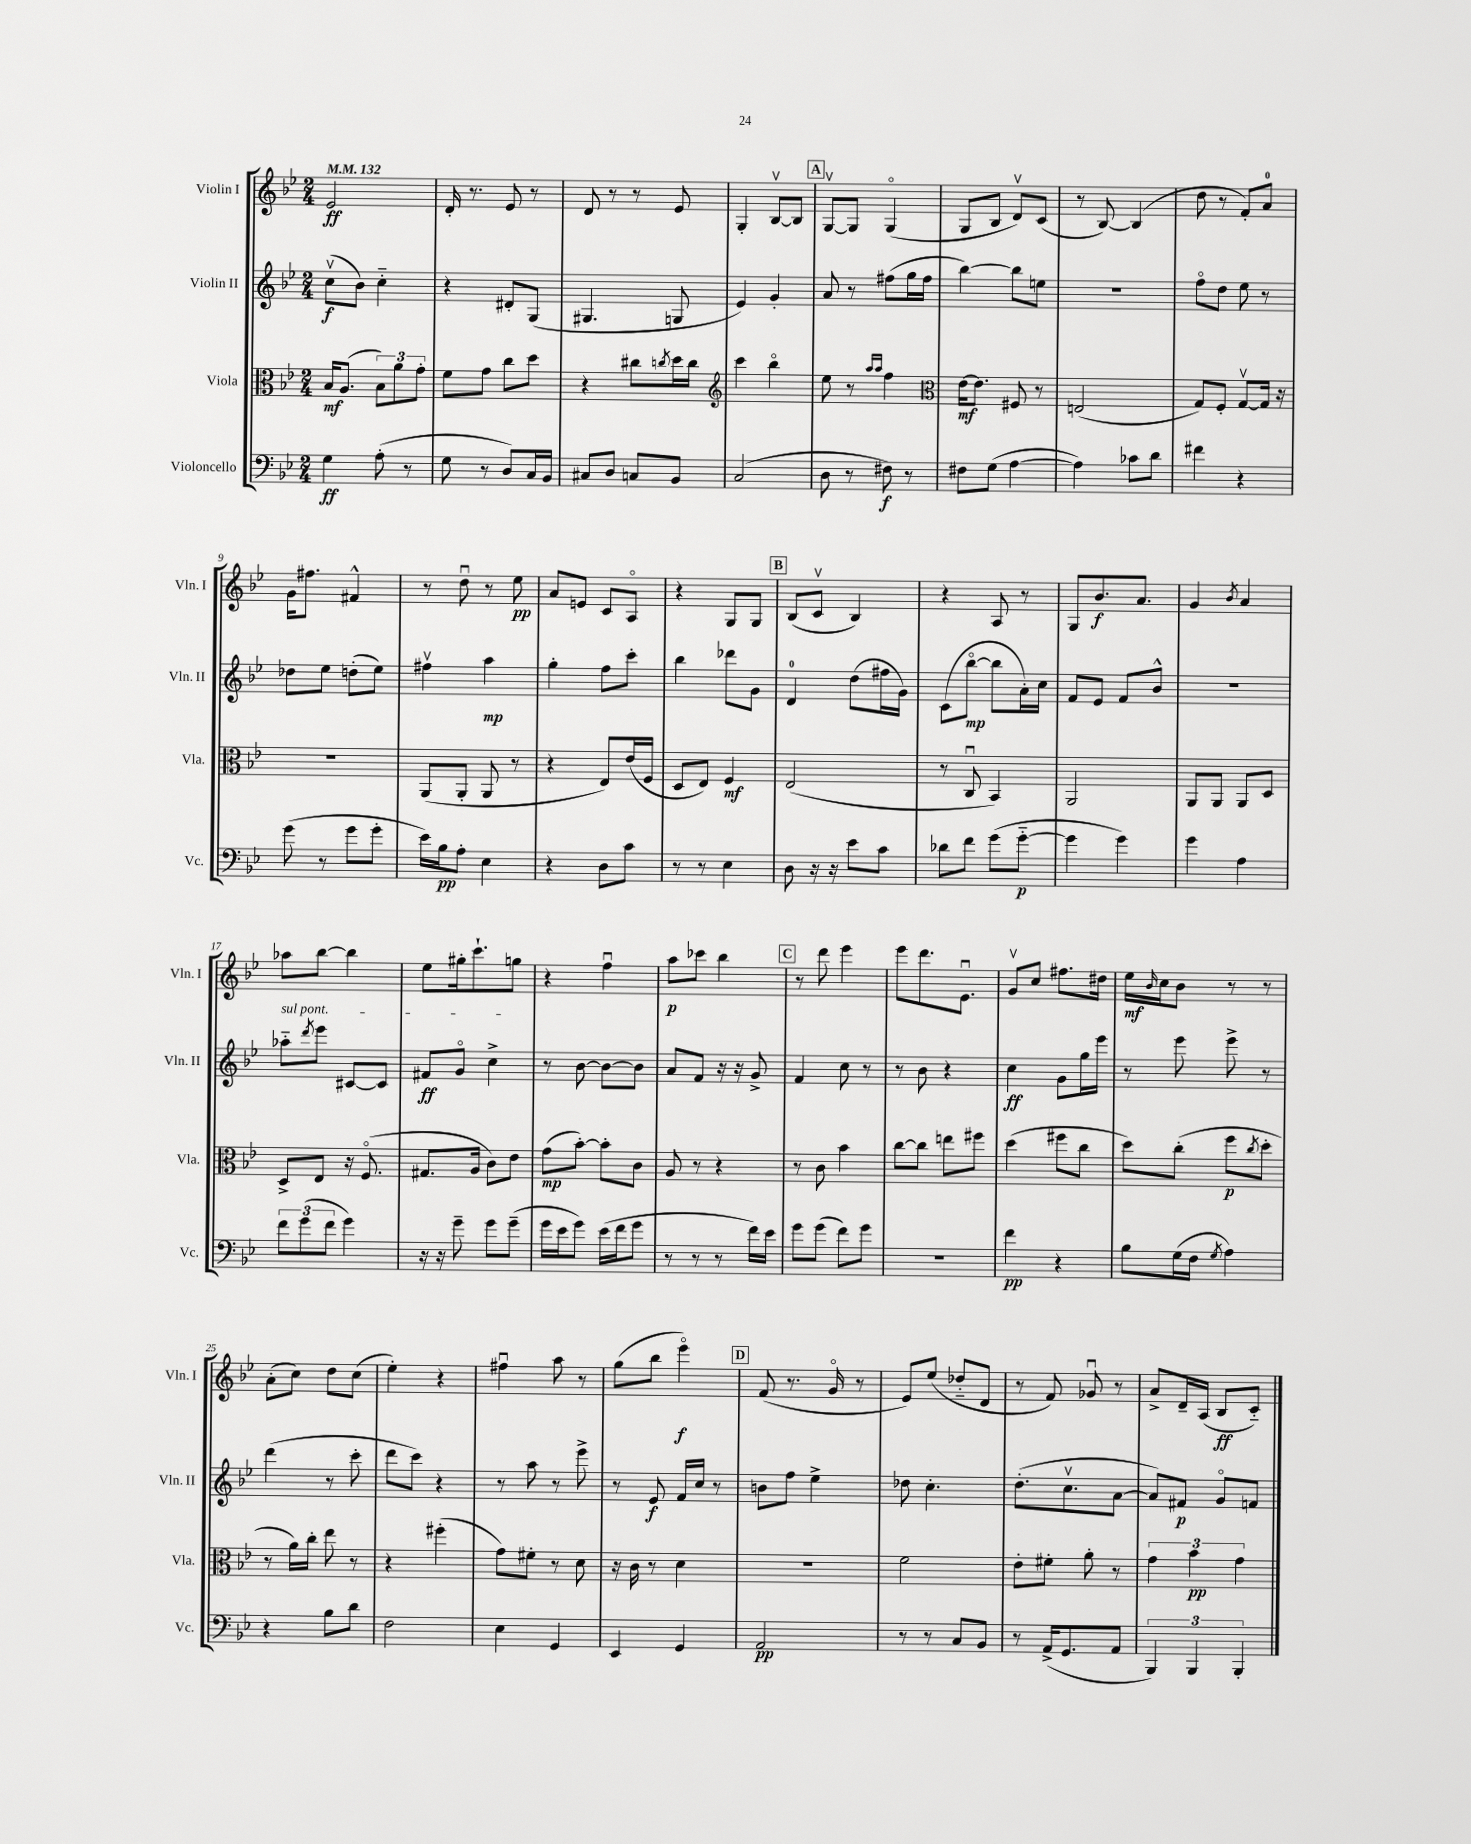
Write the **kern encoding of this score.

**kern	**kern	**kern	**kern
*staff4	*staff3	*staff2	*staff1
*clefF4	*clefC3	*clefG2	*clefG2
*k[b-e-]	*k[b-e-]	*k[b-e-]	*k[b-e-]
*M2/4	*M2/4	*M2/4	*M2/4
*MM132	*MM132	*MM132	*MM132
4G\	16B-/LK	(8ccv\L	2e-/
.	(8.A/J	.	.
.	.	8b-\J)	.
(8A'\	12B-\L)	4cc'~\	.
.	12a\	.	.
8r	.	.	.
.	12g'\J	.	.
=	=	=	=
8G\	8f\L	4r	16d'/
.	.	.	8.r
8r	8g\J	.	.
8D/L)	8cc\L	8d#'/L	8e-/
16C/L	8dd\J	(8G/J	8r
16BB-/JJ	.	.	.
=	=	=	=
8C#/L	4r	4.G#/	8d/
8D/J	.	.	8r
8C/L	8cc#\L	.	8r
.	8qcc/	.	.
8BB-/J	16dd\L	8G/	8e-/
.	16cc\JJ	.	.
=	=	=	=
*	*clefG2	*	*
(2C/	4ccc\	4e-/)	4G'/
.	4bb-o\	4g'/	[8B-v/L
.	.	.	8B-/]J
=	=	=	=
8D\	8ee-\	8a/	[8Gv/L
8r	8r	8r	8G/]J
.	16qqaa/LL	.	.
.	16qqaa/JJ	.	.
8F#\)	4ff\	(8ff#\L	(4Go/
8r	.	16gg\L	.
.	.	16ff#\JJ	.
=	=	=	=
*	*clefC3	*	*
8F#\L	[16e-\LK	[4bb-\)	8G/L
.	8.e-\]J	.	.
(8G\J	.	.	8B-/J
[4A\	8F#/	8bb-\]L	8dv/L)
.	8r	8ee\J	(8c/J
=	=	=	=
4A\])	(2E/	2r	8r
.	.	.	[8B-/)
8c-\L	.	.	(4B-/]
8d\J	.	.	.
=	=	=	=
4f#\	8G/L)	8ffo\L	8dd\
.	8F'/J	8dd\J	8r
4r	[8Gv/L	8ee-\	8f'/L)
.	16G/]Jk	8r	8a/J
.	16r	.	.
=	=	=	=
(8g\	2r	8dd-\L	16g\LK
.	.	.	8.ff#\J
8r	.	8ee-\J	.
8g\L	.	(8dd'\L	4f#^^/
8g'\J	.	8ee-\J)	.
=	=	=	=
16e-\LL)	(8AA/L	4ff#v\	8r
16B-\J	.	.	.
8A'\J	8AA'/J	.	8ddu\
4E-\	8AA/	4aa\	8r
.	8r	.	8ee-\
=	=	=	=
4r	4r	4gg'\	8a/L
.	.	.	8e/J
8D\L	8E-/L)	8ff\L	8c/L
8c\J	(16e-/L	8ccc'\J	8Ao/J
.	16F/JJ	.	.
=	=	=	=
8r	8D/L	4bb-\	4r
8r	8E-/J)	.	.
4E-\	4F/	8ddd-\L	8G/L
.	.	8g\J	8G/J
=	=	=	=
8D\	(2E-/	4d/	(8B-/L
16r	.	.	8cv/J
16r	.	.	.
8e-\L	.	(8dd\L	4B-/)
8c\J	.	16ff#\L	.
.	.	16g\JJ)	.
=	=	=	=
8d-\L	8r	(8c\L	4r
8f\J	8Cu/	[8bb-o\J	.
(8g\L	4BB-/)	8bb-\]L	8A/
[8g'~\J	.	16a'\L)	8r
.	.	16cc\JJ	.
=	=	=	=
4g\]	2AA/	8f/L	8G/L
.	.	8e-/J	8.b-/
4g\)	.	8f/L	.
.	.	.	8.a/J
.	.	8b-^^/J	.
=	=	=	=
4g\	8AA/L	2r	4g/
.	8AA/J	.	.
.	.	.	8qb-/
4A\	8AA/L	.	4a/
.	8D/J	.	.
=	=	=	=
12f\L	8D^/L	8aa-'~\L	8aa-\L
(12g\	.	.	.
.	.	8qddd/	.
.	8E-/J	8eee-\J	[8bb-\J
12f\J	.	.	.
4g\)	16r	[8c#/L	4bb-\]
.	(8.Fo/	.	.
.	.	8c#/]J	.
=	=	=	=
16r	8.G#/L	8f#/L	8ee-\L
16r	.	.	.
8g~\	.	8go/J	16gg#'\k
.	16A/Jk	.	8.ccc`\
8g\L	8c\L)	4cc^\	.
(8g~\J	8e-\J	.	8gg\J
=	=	=	=
16g\LL	(8g\L	8r	4r
16e-\J	.	.	.
8g\J)	[8b-'\J)	[8b-\	.
(16e-\LL	8b-'\]L	8b-\_L	4ffu\
16f\J	.	.	.
8g\J	8c\J	8b-\]J	.
=	=	=	=
8r	8A/	8a/L	8aa\L
8r	8r	8f/J	8ccc-\J
8r	4r	16r	4bb-\
.	.	16r	.
16f\LL)	.	8g^/	.
16e-\JJ	.	.	.
=	=	=	=
8g\L	8r	4f/	8r
(8g\J	8c\	.	8ddd\
8f\L)	4b-\	8cc\	4eee-\
8g\J	.	8r	.
=	=	=	=
2r	[8cc\L	8r	8eee-\L
.	8cc\]J	8b-\	8.ddd\
.	8ee\L	4r	.
.	.	.	8.e-u\J
.	8ff#\J	.	.
=	=	=	=
4f\	(4dd\	4cc\	8gv/L
.	.	.	8cc/J
4r	8ff#\L	8g\L	8.ff#\L
.	8cc\J	16gg\L	.
.	.	16eee-\JJ	16dd#\Jk
=	=	=	=
8B-\L	8dd\L)	8r	16ee-\LL
.	.	.	16qqb-/
.	.	.	16cc\J
(16G\L	(8cc'\J	8eee-\	8b-\J
16F\JJ	.	.	.
8qG/	.	.	.
4A\)	8ff\L	8eee-^\	8r
.	8qcc/	.	.
.	8dd'\J	8r	8r
=	=	=	=
4r	8r	(4ddd\	(8a'\L
.	16a\LL)	.	8cc\J)
.	16cc'\JJ	.	.
8B-\L	8ee-\	8r	8dd\L
8d\J	8r	8ccc'\	(8cc\J
=	=	=	=
2F\	4r	8ddd\L	4ee-'\)
.	.	8ccc\J)	.
.	(4ff#'\	4r	4r
=	=	=	=
4E-\	8g\L)	8r	4ff#u\
.	8f#'\J	8aa\	.
4GG/	8r	8r	8aa\
.	8d\	8eee-^\	8r
=	=	=	=
4EE-/	16r	8r	(8gg\L
.	16c\	.	.
.	8r	8e-/	8bb-\J
4GG/	4d\	16f/LL	4eee-o\)
.	.	16cc/JJ	.
.	.	8r	.
=	=	=	=
2AA/	2r	8b\L	(8f/
.	.	8ff\J	8.r
.	.	4ee-^\	.
.	.	.	16go/
.	.	.	8r
=	=	=	=
8r	2f\	8dd-\	8e-/L)
8r	.	4.cc'\	(8ee-/J
8C/L	.	.	8dd-'~/L
8BB-/J	.	.	8d/J
=	=	=	=
8r	8e-'\L	(8.dd'\L	8r
(16AA^/LK	8f#'\J	.	8f/)
8.GG/	.	8.ccv\	.
.	8a'\	.	8g-u/
8AA/J	8r	[8a\J	8r
=	=	=	=
6BBB-/)	6g\	8a/]L)	8a^/L
.	.	8f#/J	16d~/L
6BBB-/	6b-\	.	.
.	.	.	(16A/JJ
.	.	8go/L	8B-/L
6BBB-'/	6g\	.	.
.	.	8f/J	8c'~/J)
==	==	==	==
*-	*-	*-	*-
